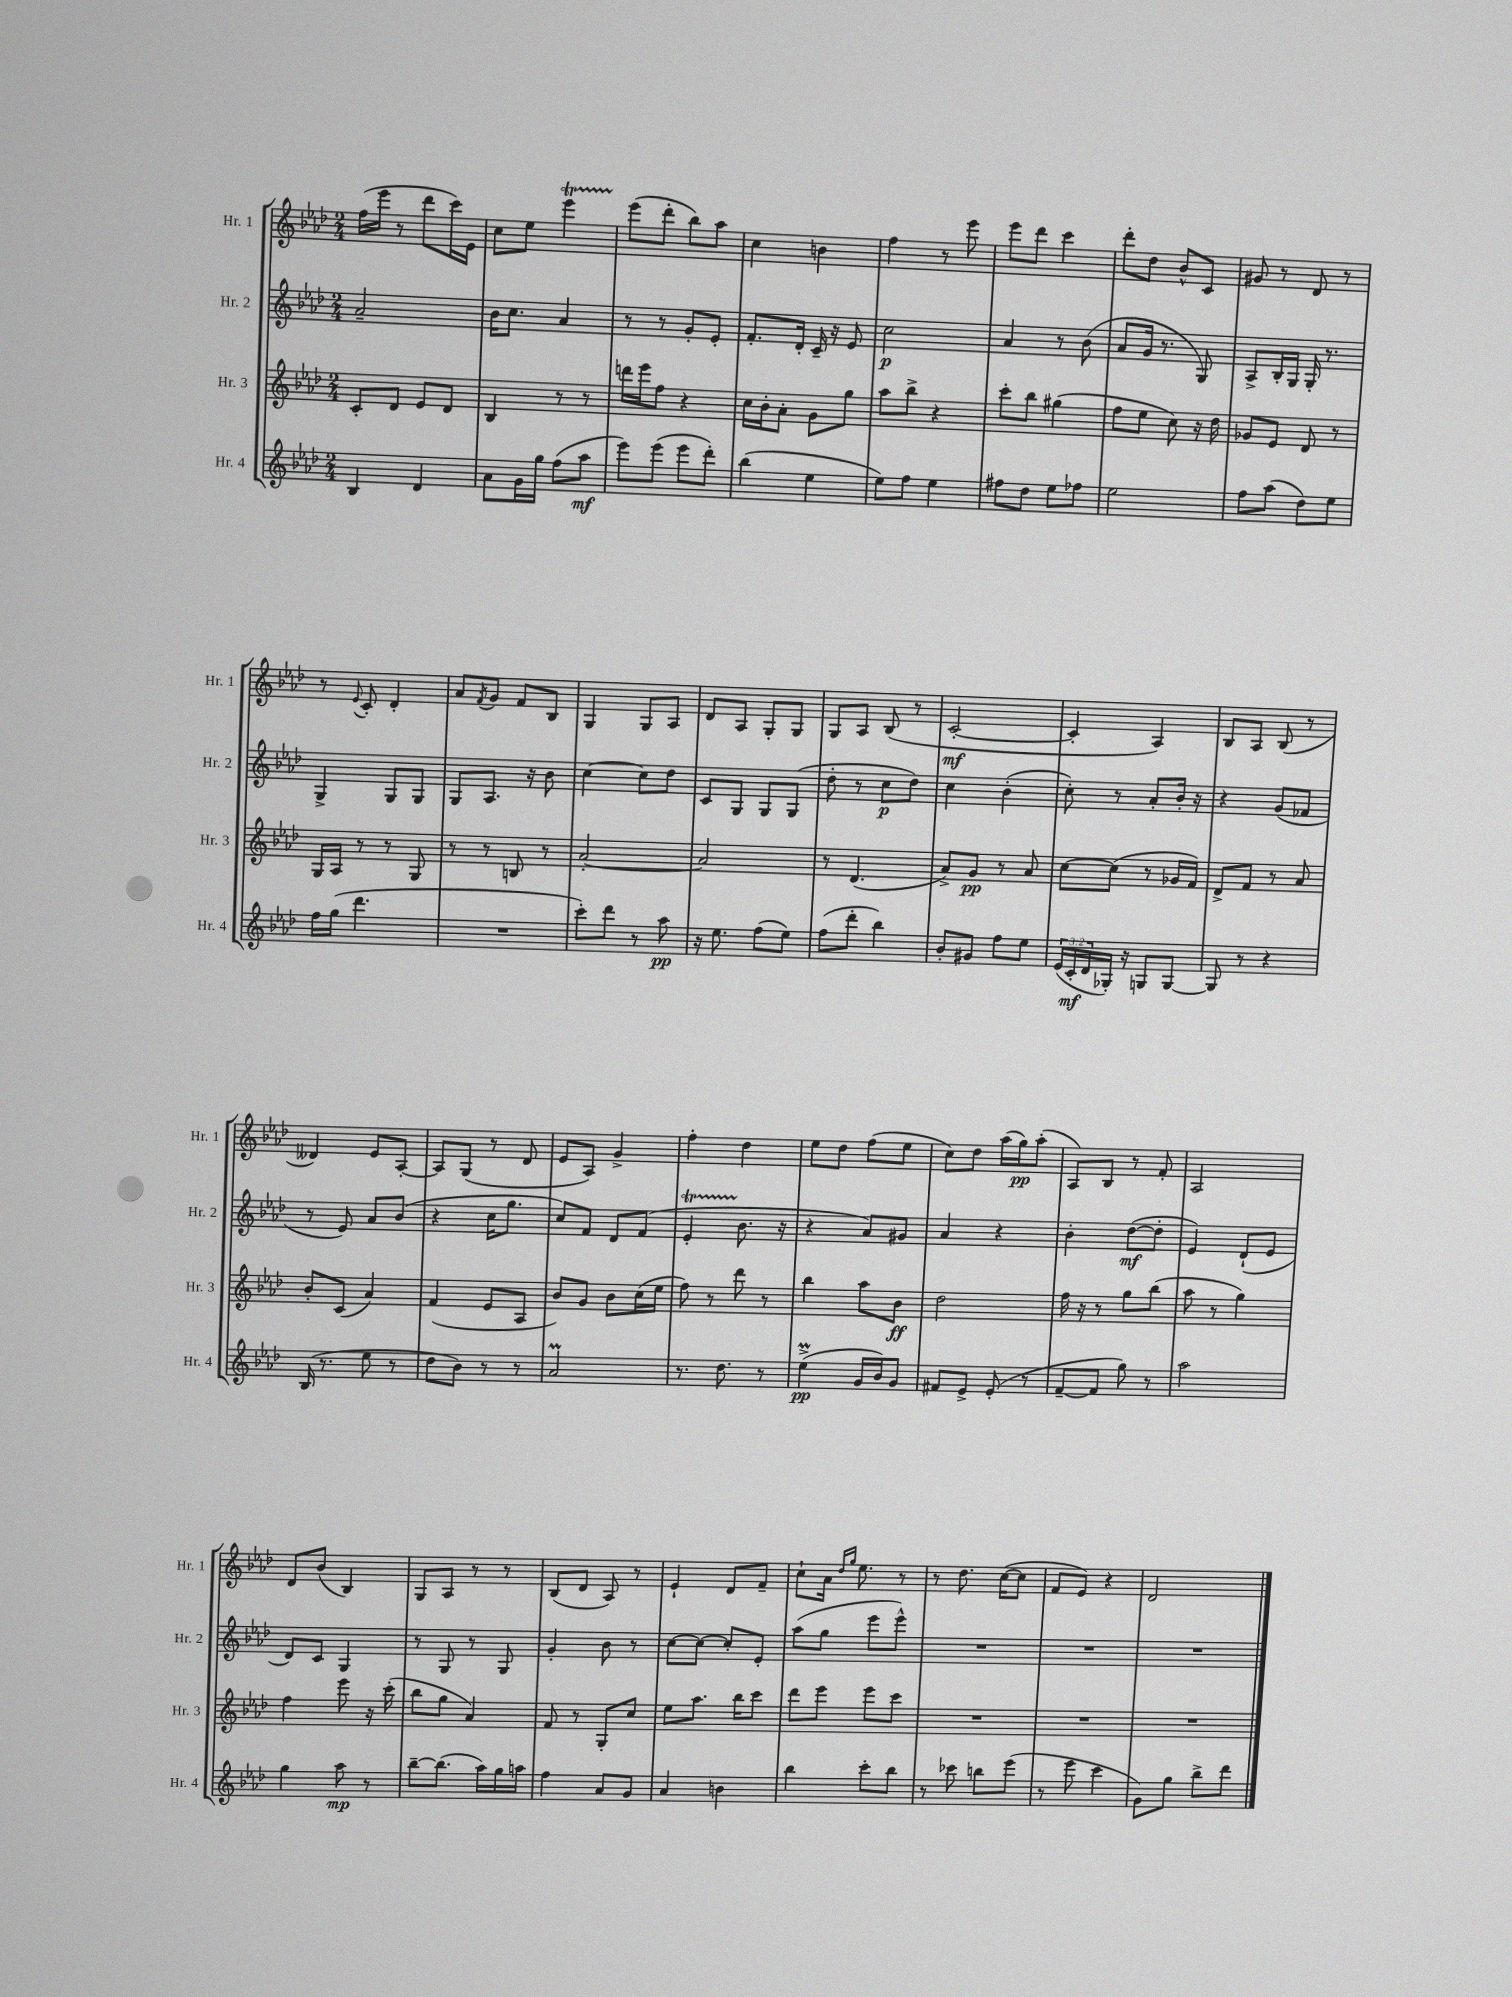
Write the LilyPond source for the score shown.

<<
\new StaffGroup <<
\new Staff = "s0" \with { instrumentName = "Hr. 1" shortInstrumentName = "Hr. 1" } {
    \clef treble \key aes \major \numericTimeSignature \time 2/4
    f''16( ees'''16 r8 des'''8 c'''16) ees'16 |
    c''8 ees''8 ees'''4\startTrillSpan |
    ees'''8\stopTrillSpan( des'''8-. bes''8) aes''8 |
    c''4 b'4 |
    f''4 r8 ees'''8 |
    ees'''8 des'''8 c'''4 |
    des'''8-. des''8 bes'8-^ c'8 |
    gis'8 r8 des'8 r8 |
    r8 \appoggiatura { ees'8 } c'8-. des'4-. |
    aes'8 \acciaccatura { f'8 } g'8 f'8 bes8 |
    g4 g8 aes8 |
    des'8 aes8 g8-. g8 |
    g8 aes8 bes8( r8 |
    c'2~-.\mf |
    c'4-. aes4) |
    bes8 aes8 bes8( r8 |
    deses'4) ees'8 aes8~-. |
    aes8 g8( r8 des'8 |
    ees'8 aes8) g'4-> |
    f''4-. des''4 |
    ees''8 des''8 f''8( ees''8 |
    c''8) des''8 aes''16( g''16\pp) aes''8-.( |
    aes8) bes8 r8 f'8-. |
    aes2 |
    des'8 bes'8( bes4) |
    g8 aes8 r8 r8 |
    bes8( des'8 aes8) r8 |
    ees'4-! des'8 f'8-- |
    c''8-! aes'16 \grace { des''16 g''16 } ees''8. r8 |
    r8 des''8. c''16~( c''8 |
    f'8 ees'8) r4 |
    des'2 \bar "|." |
}
\new Staff = "s1" \with { instrumentName = "Hr. 2" shortInstrumentName = "Hr. 2" } {
    \clef treble \key aes \major \numericTimeSignature \time 2/4
    aes'2-- |
    bes'16 c''8. aes'4 |
    r8 r8 g'8-. ees'8-. |
    f'8.-. des'16-. c'16-- r16 ees'8 |
    c''2\p |
    aes'4 r8 bes'8( |
    aes'8 g'16 r8. g8) |
    aes8-> bes16-. g16 g16-. r8. |
    g4-> g8 g8 |
    g8 aes8. r16 bes'8 |
    c''4~ c''8 des''8 |
    c'8 g8 g8 g8( |
    des''8-. r8 c''8\p des''8) |
    c''4 bes'4-.( |
    c''8-.) r8 aes'8-. bes'16-. r16 |
    r4 g'8( fes'8 |
    r8 ees'8) aes'8 bes'8( |
    r4 c''16 g''8. |
    c''8) f'8 des'8 f'8( |
    ees'4-.\startTrillSpan bes'8.\stopTrillSpan r16 |
    r4 aes'8) gis'8 |
    aes'4 r4 |
    bes'4-. des''8~\mf( des''8-. |
    ees'4) des'8-!( ees'8 |
    des'8) c'8 g4 |
    r8 g8 r8 g8 |
    g'4-. bes'8 r8 |
    c''8~ c''8~ c''8-. ees'8-. |
    aes''8( g''8 ees'''8 ees'''8-^) |
    R2 |
    R2 |
    R2 \bar "|." |
}
\new Staff = "s2" \with { instrumentName = "Hr. 3" shortInstrumentName = "Hr. 3" } {
    \clef treble \key aes \major \numericTimeSignature \time 2/4
    c'8-. des'8 ees'8 des'8 |
    bes4 r8 r8 |
    d'''16 ees'''16 f''8 r4 |
    c''16 bes'16-. aes'8-. g'8 g''8 |
    aes''8 bes''8-> r4 |
    c'''8-. bes''8 gis''4( |
    f''8 ees''8 c''8) r16 des''16 |
    ges'8 ees'8 des'8 r8 |
    g16 aes16 r8 r8 g8 |
    r8 r8 b8 r8 |
    aes'2~-. |
    aes'2 |
    r8 des'4.( |
    aes'8->) g'8\pp r8 aes'8 |
    c''8~ c''8( r8 ges'16 f'16) |
    des'8-> f'8 r8 aes'8 |
    bes'8-. c'8( aes'4) |
    f'4( ees'8 aes8 |
    bes'8) g'8 bes'8 c''16( ees''16 |
    f''8) r8 des'''8 r8 |
    bes''4 aes''8 bes'8\ff |
    des''2 |
    f''16 r16 r8 g''8 bes''8( |
    aes''8 r8 g''4) |
    f''4 ees'''8 r16 c'''16-.( |
    bes''8 g''8 aes'4) |
    f'8 r8 g8-. c''8 |
    ees''8 aes''8. bes''16 c'''8 |
    des'''8 ees'''8 ees'''8 c'''8 |
    R2 |
    R2 |
    R2 \bar "|." |
}
\new Staff = "s3" \with { instrumentName = "Hr. 4" shortInstrumentName = "Hr. 4" } {
    \clef treble \key aes \major \numericTimeSignature \time 2/4 \override Staff.TupletNumber.text = #tuplet-number::calc-fraction-text
    bes4 des'4 |
    aes'8 g'16 g''16 f''8( aes''8\mf |
    ees'''8) ees'''8( ees'''8 des'''8-.) |
    bes''4( ees''4 |
    ees''8) f''8 ees''4 |
    fis''8 des''8 ees''8 fes''8 |
    ees''2 |
    f''8 aes''8( des''8) ees''8 |
    f''16 g''16( des'''4. |
    R2 |
    c'''8-.) des'''8 r8 aes''8\pp |
    r16 ees''8. f''8( ees''8) |
    f''8( des'''8-. bes''4) |
    bes'8-. gis'8 f''8 ees''8 |
    \tuplet 3/2 { ees'16( c'16-.\mf des'16 } ges16-.) r16 g8 g8~ |
    g8 r8 r4 |
    bes16( r8. ees''8 r8 |
    des''8 bes'8) r8 r8 |
    aes'2\prall |
    r8. des''8. r8 |
    ees''4->\prall\pp( g'16 bes'16) g'8 |
    fis'8 ees'8-> ees'8-.( r8 |
    f'8~-- f'8 g''8) r8 |
    aes''2 |
    g''4 aes''8\mp r8 |
    bes''8~-- bes''8.( aes''16) g''16 a''16 |
    f''4 aes'8 g'8 |
    aes'4 b'4 |
    bes''4 c'''8-. bes''8 |
    r8 ces'''8 b''8 ees'''8( |
    r8 ees'''8 c'''4 |
    g'8) g''8 bes''8-> des'''8 \bar "|." |
}
>>
>>
\layout { \context { \Score \remove "Bar_number_engraver" } }
